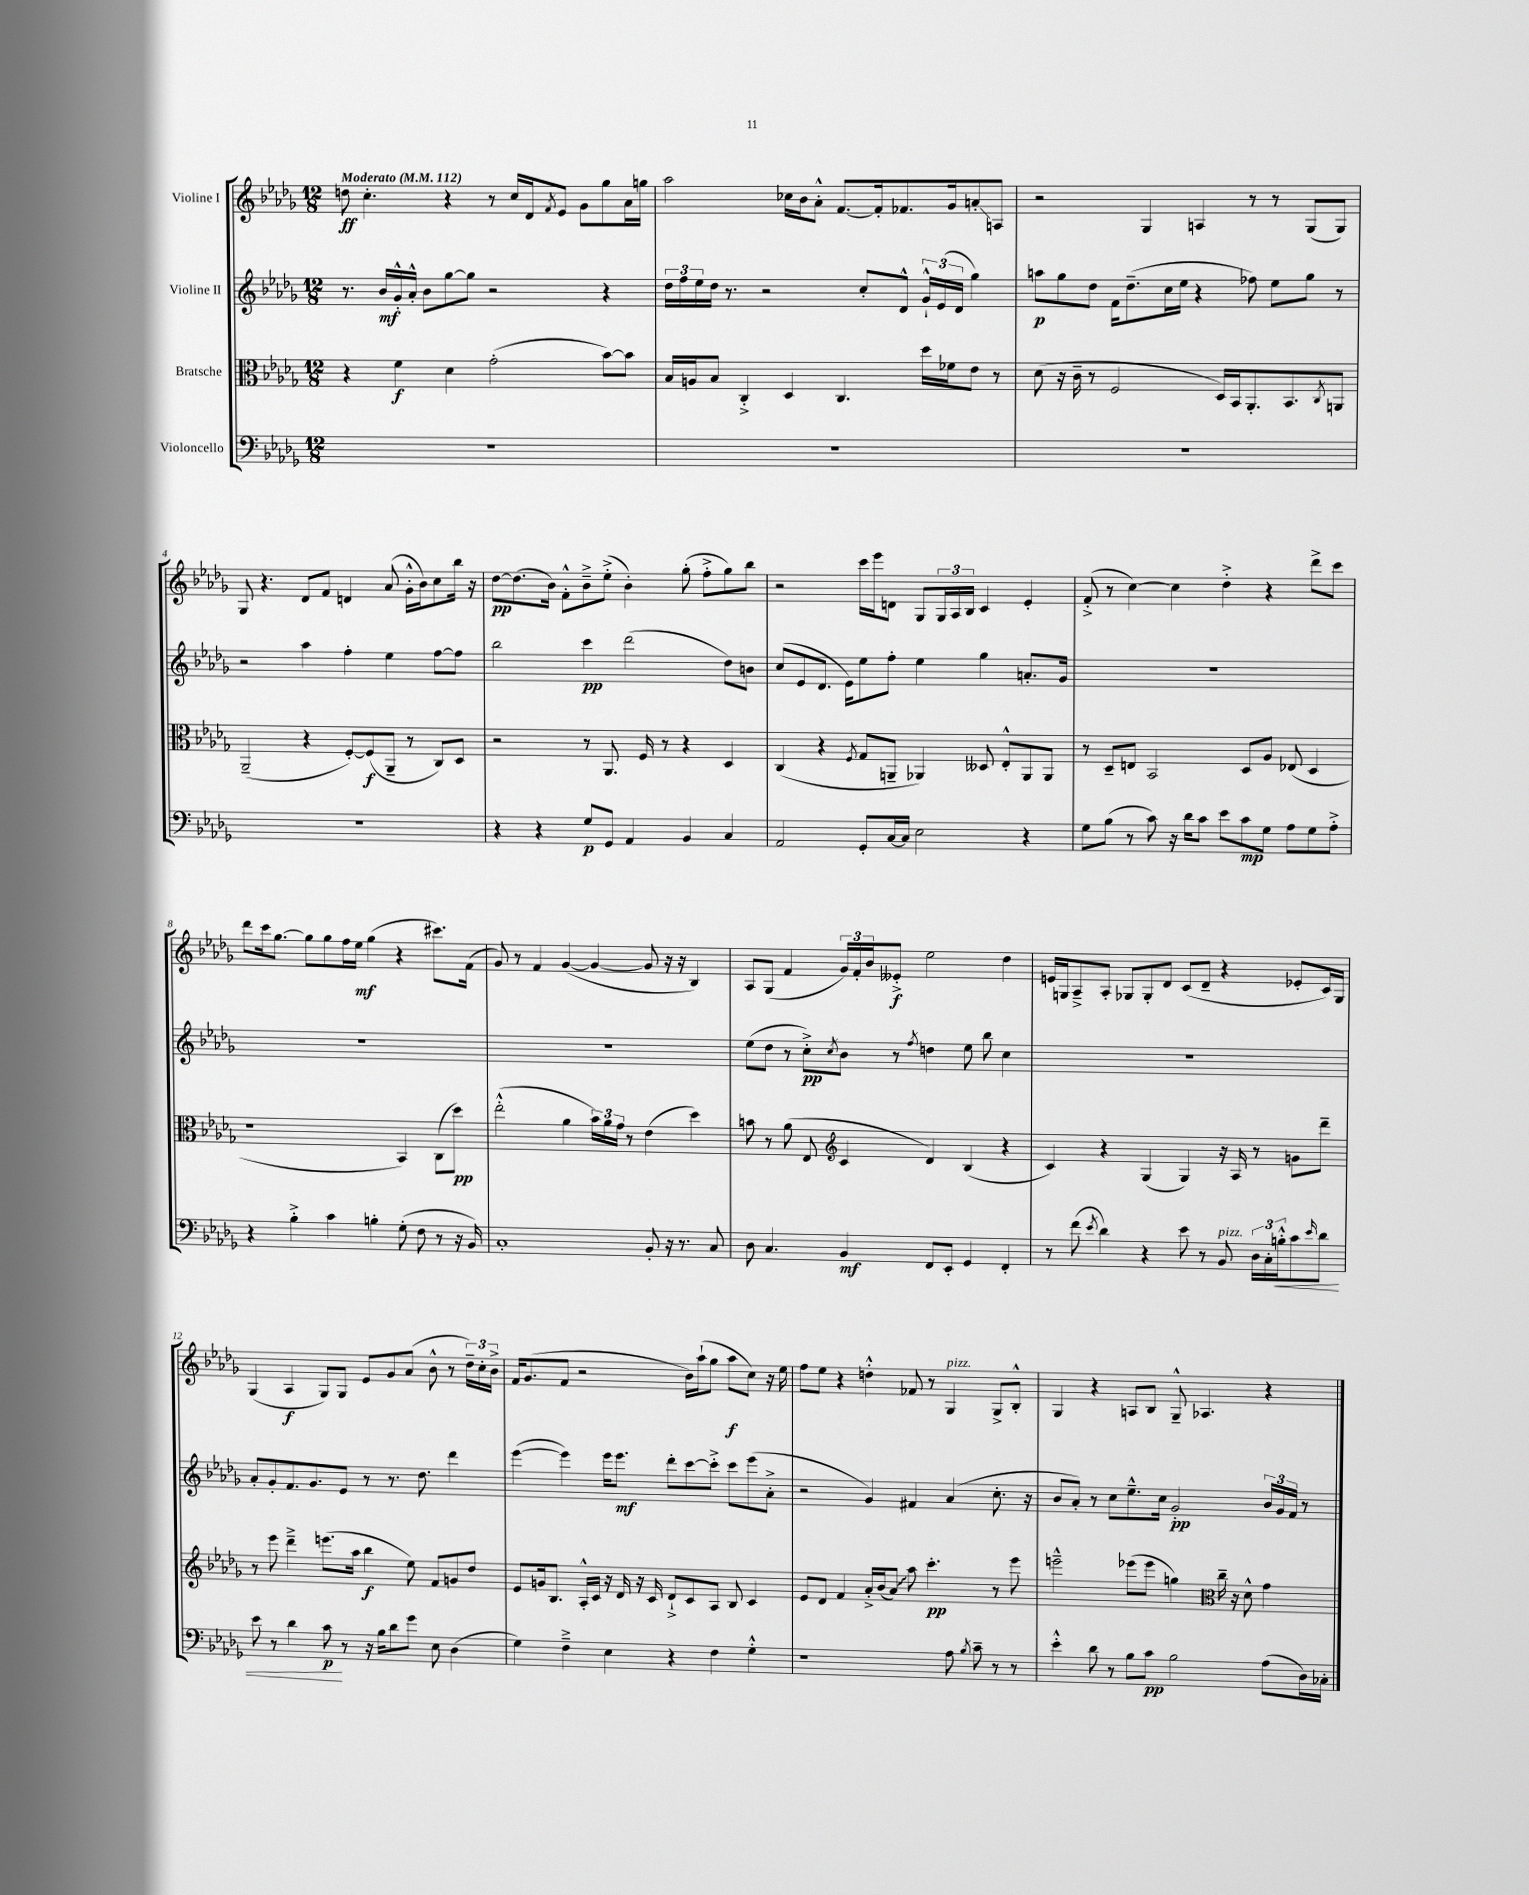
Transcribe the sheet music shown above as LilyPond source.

<<
\new StaffGroup <<
\new Staff = "s0" \with { instrumentName = "Violine I" } {
    \clef treble \key des \major \numericTimeSignature \time 12/8 \tempo "Moderato" 4 = 112
    d''8\ff c''4.-. r4 r8 c''16 des'16 \acciaccatura { f'8 } ees'8 ges'8 ges''8 aes'16 g''16 |
    aes''2 ces''16 bes'16 aes'8-.-^ f'8.~ f'16-. fes'8. ges'16 a'8-.\glissando a8 |
    r2 ges4 a4 r8 r8 ges8( ges8) |
    ges8 r4. des'8 f'8 d'4 aes'8( ges'16-.-^ bes'16) c''8 bes''16 r16 |
    des''8~\pp des''8.( bes'16) f'8-.-^ bes'8---> ees''8-.->( bes'4-.) ges''8-.( f''8-.-> ges''8) bes''8 |
    r2 c'''16 ees'''16 d'8 ges8 \tuplet 3/2 { ges16 aes16 bes16 } c'4 ees'4-. |
    f'8-.->( r8 c''4~) c''4 des''4-.-> r4 des'''8-> c'''8 |
    des'''8 c'''16 ges''8.~ ges''8 ges''8 f''16 ees''16\mf ges''4( r4 cis'''8.) f'16( |
    ges'8) r8 f'4 ges'4~( ges'4~ ges'8 r16 r16 bes4) |
    aes8 ges8( f'4 \tuplet 3/2 { ges'16) f'16-. bes'16 } eeses'8-.->\f ees''2 des''4 |
    e'16 g16 aes8---> aes8-. ges8 ges8-. des'8 c'8( des'8-- r4 ees'8-. c'16) ges16 |
    ges4( aes4\f ges8) ges8 ees'8 ges'8 aes'8( bes'8-^ r8 \tuplet 3/2 { des''16--) c''16-. bes'16-> } |
    f'16 ges'8.( f'8 r2 bes'16) aes''16-!( ges''8 aes''8\f c''8) r16 ees''16 |
    f''8 ees''8 r4 d''4-.-^ fes'8 r8 ges4^\markup { \italic "pizz." } ges8-> bes8-.-^ |
    ges4 r4 a8 bes8 ges8---^ aes4. r4 \bar "|." |
}
\new Staff = "s1" \with { instrumentName = "Violine II" } {
    \clef treble \key des \major \numericTimeSignature \time 12/8
    r8. bes'16\mf ges'16-.-^ aes'16-.-^ bes'8 ges''8~ ges''8 r2 r4 |
    \tuplet 3/2 { des''16 f''16 ees''16 } des''16 r8. r2 c''8-. des'8-^ \tuplet 3/2 { ges'16-!-^ ees'16( des'16 } ges''4) |
    a''8\p ges''8 des''8 f'16 des''8.--( c''16 ees''16 r4 fes''8) ees''8 ges''8 r8 |
    r2 aes''4 f''4-. ees''4 f''8~ f''8 |
    bes''2 c'''4\pp des'''2( des''8) b'8 |
    c''8( ees'8 des'8. ees'16) ees''8 f''8-. ees''4 ges''4 a'8.-. ges'16 |
    R1. |
    R1. |
    R1. |
    ees''8( des''8 r8 c''8-.->\pp) \acciaccatura { c''8 } bes'8 r8 \acciaccatura { f''8 } d''4 ees''8 bes''8 c''4 |
    R1. |
    aes'8-. ges'8-. f'8. ges'8. ees'8 r8 r8. des''8. des'''4 |
    ees'''4~( ees'''4) ees'''16 ees'''8.\mf des'''8-. c'''8~ c'''8-.-> c'''8 ees'''8( aes'8-.-> |
    r2 ges'4) fis'4 aes'4( c''8.-. r16 |
    bes'8 aes'8-.) r8 c''8 ees''8.---^ c''16 ges'2-.\pp \tuplet 3/2 { bes'16 ges'16 f'16 } r8 \bar "|." |
}
\new Staff = "s2" \with { instrumentName = "Bratsche" } {
    \clef alto \key des \major \numericTimeSignature \time 12/8
    r4 f'4\f des'4 ges'2-.( bes'8~) bes'8 |
    bes16 a16 bes8 c4-.-> des4 c4. des''16 fes'16 ees'8 r8 |
    des'8( r16 c'16-- r8 f2 des16) bes,16 aes,8.-. bes,8. \acciaccatura { c8 } a,8 |
    aes,2--( r4 f8~-.) f8\f( aes,8-- r8 c8) des8 |
    r2 r8 aes,8. f16 r8 r4 des4 |
    c4( r4 \acciaccatura { f8 } ges8 a,8-- aes,4) deses8 ees8-.-^ aes,8 aes,8 |
    r8 des8-- e8 bes,2 des8 aes8 ees8( des4 |
    r1 bes,4) c8( des''8\pp) |
    ees''2-.-^( aes'4 \tuplet 3/2 { bes'16) aes'16 ges'16 } r8 ees'4( des''4) |
    b'8 r8 aes'8( ees8 \clef treble c'4 des'4) bes4( r4 |
    c'4) r4 ges4( ges4) r16 aes16 r8 g'8 des'''8-- |
    r8 ees'''8 des'''4---> e'''8.( aes''16 bes''4\f ees''8) f'8 g'8 des''8 |
    ees'8 g'16 bes8. aes16-.-^ c'16 r16 des'16 r16 c'16 des'8-!-> c'8 aes8 bes8 c'4 |
    ees'8 des'8 f'4 aes'16-.-> bes'16( \once \override Glissando.style = #'zigzag aes'8\glissando) aes''8 c'''4.-.\pp r8 ees'''8 |
    e'''2---^ ees'''8( ees'''8 g''4) \clef alto c''16-- r16 des'8-^ ges'4 \bar "|." |
}
\new Staff = "s3" \with { instrumentName = "Violoncello" } {
    \clef bass \key des \major \numericTimeSignature \time 12/8
    R1. |
    R1. |
    R1. |
    R1. |
    r4 r4 ges8\p ges,8 aes,4 bes,4 c4 |
    aes,2 ges,8-. c16~ c16 ees2 r4 |
    ges8 bes8( r8 c'8) r16 des'16 c'8 ees'8 c'8\mp ges8 aes8 ges8 aes8-.-> |
    r4 bes4-.-> c'4 b4-. ges8-.( f8 r8 r16 bes,16) |
    c1-. bes,8-. r16 r8. c8 |
    des8 c4. bes,4\mf f,8 ees,8-. ges,4 f,4-. |
    r8 f'8( \acciaccatura { ees'8 } des'4) r4 ees'8 r8 bes,8^\markup { \italic "pizz." } \tuplet 3/2 { des16 c16-. b16-.-^\< } c'8 \grace { ees'16 } des'8 |
    ees'8 r8 des'4 c'8\p\! r8 r16 bes16 des'8 ges'8 ees8 des4( |
    ges4) f4---> ees4 r4 f4 ges4-.-^ |
    r1 aes8 \acciaccatura { bes8 } c'8-- r8 r8 |
    ees'4-.-^ des'8 r8 bes8 c'8\pp bes2 aes8( des16) ces16-. \bar "|." |
}
>>
>>
